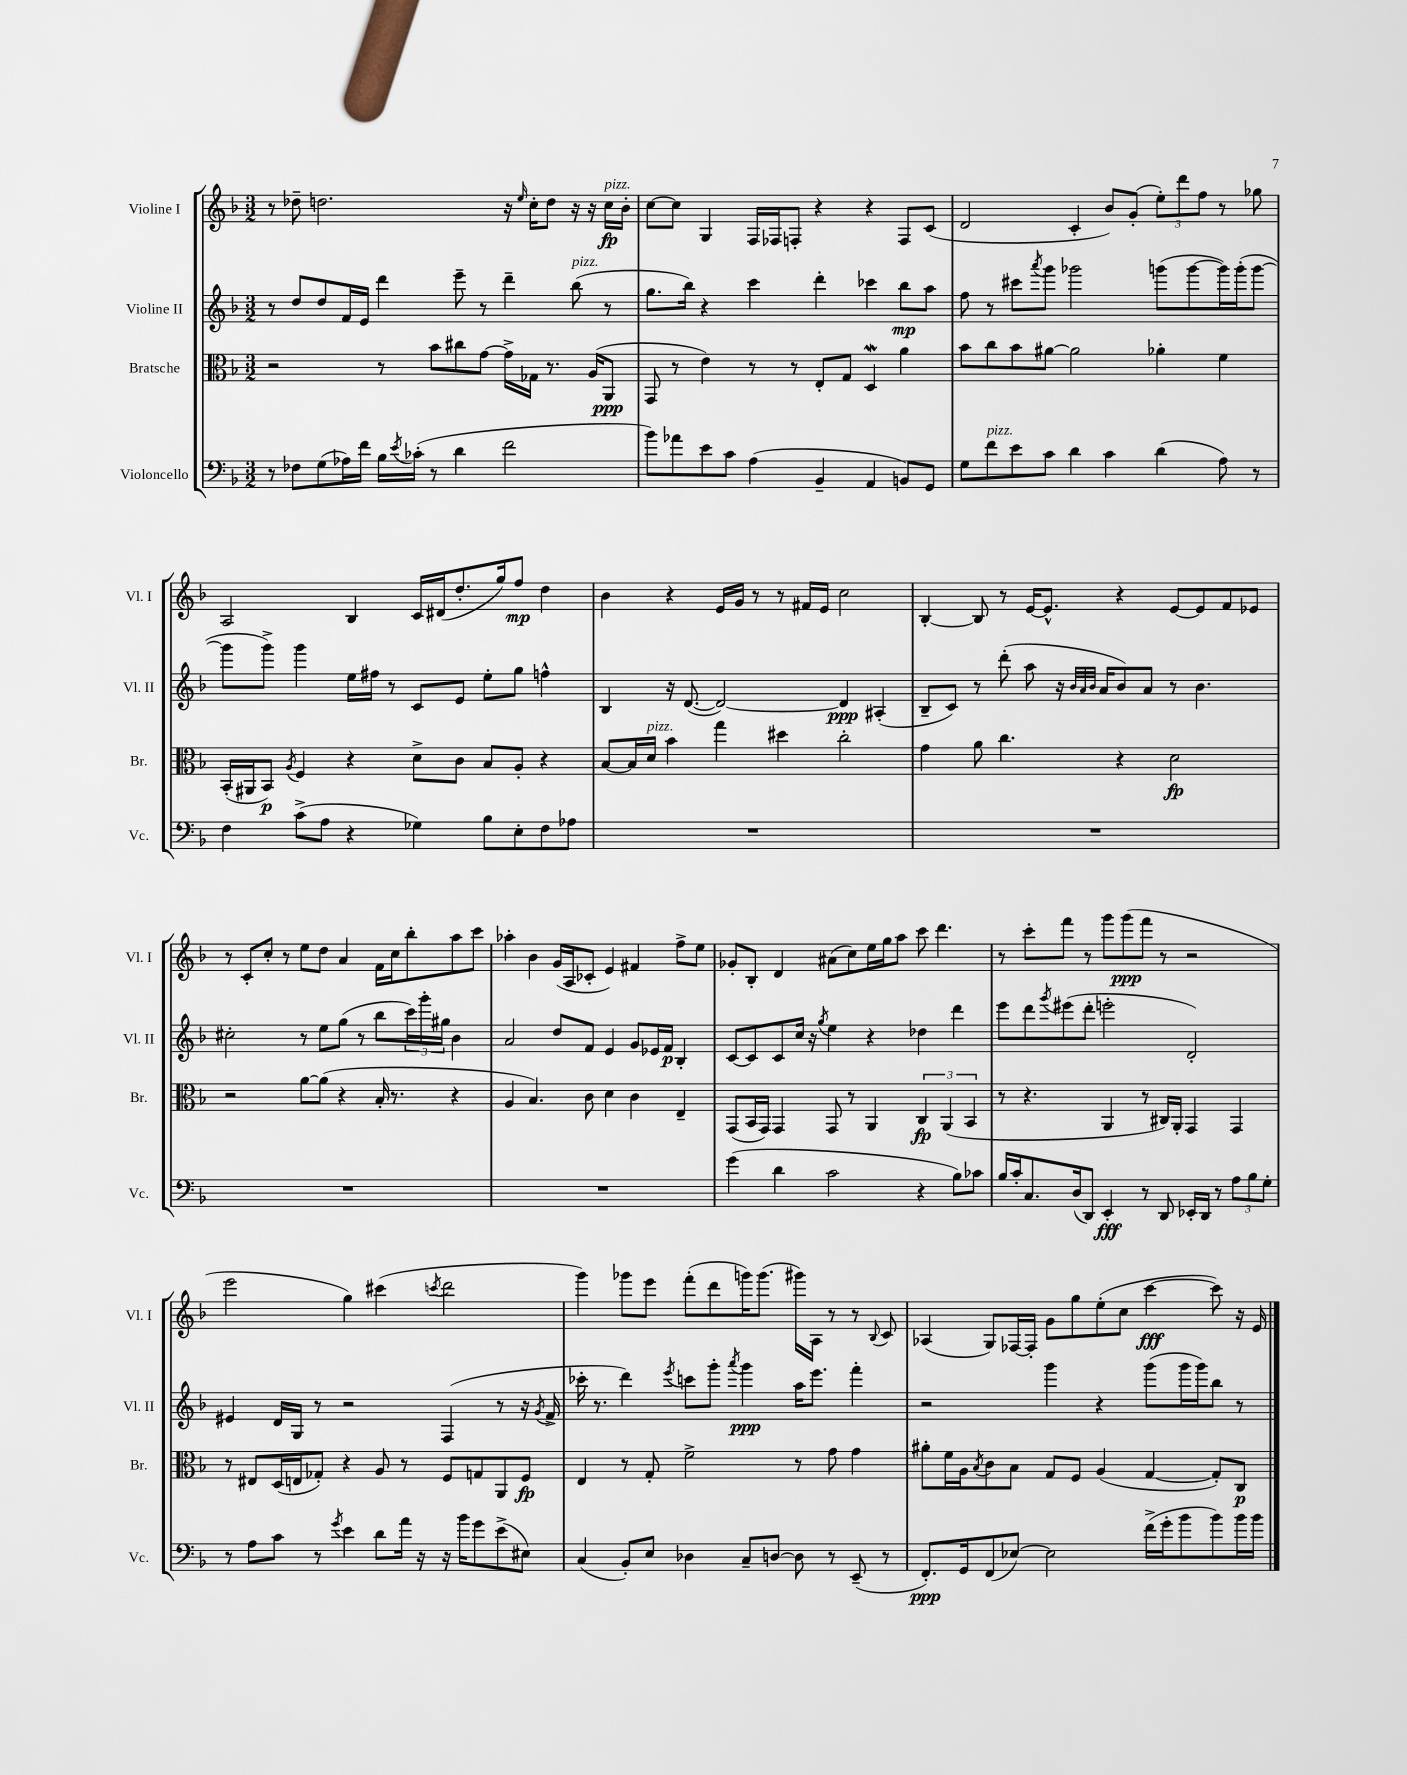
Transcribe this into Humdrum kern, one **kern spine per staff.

**kern	**dynam	**kern	**dynam	**kern	**dynam	**kern	**dynam
*part4	*part4	*part3	*part3	*part2	*part2	*part1	*part1
*staff4	*staff4	*staff3	*staff3	*staff2	*staff2	*staff1	*staff1
*I"Violoncello	*	*I"Bratsche	*	*I"Violine II	*	*I"Violine I	*
*I'Vc.	*	*I'Br.	*	*I'Vl. II	*	*I'Vl. I	*
*clefF4	*	*clefC3	*	*clefG2	*	*clefG2	*
*k[b-]	*	*k[b-]	*	*k[b-]	*	*k[b-]	*
*M3/2	*	*M3/2	*	*M3/2	*	*M3/2	*
=14	=14	=14	=14	=14	=14	=14	=14
8r	.	2r	.	8r	.	8r	.
8F-X\L	.	.	.	8dd/L	.	8dd-X~\	.
(8G\	.	.	.	8dd/	.	2.ddn\	.
16A-X\L)	.	.	.	16f/L	.	.	.
16f\JJ	.	.	.	16e/JJ	.	.	.
16B-\LL	.	8r	.	4ddd\	.	.	.
8qe/	.	.	.	.	.	.	.
(16c-X'\JJ	.	.	.	.	.	.	.
8r	.	8b-\L	.	.	.	.	.
4d\	.	8cc#X\	.	8eee~\	.	.	.
.	.	[8g\J	.	8r	.	.	.
2f\	.	16g^\LL]	.	4ddd~\	.	16r	.
.	.	.	.	.	.	16qqee/	.
.	.	16G-X\JJ	.	.	.	16cc'\KL	.
.	.	8.r	.	.	.	8dd\J	.
!	!	!	!	!LO:TX:a:i:t=pizz.	!	!	!
.	.	.	.	(8bb-\	.	16r	.
.	.	(16A/KL	.	.	.	16r	.
!	!	!	!	!	!	!LO:TX:a:i:t=pizz.	!
.	.	8AA/J	ppp	8r	.	16cc\LL	fp
.	.	.	.	.	.	16b-'\JJ	.
=15	=15	=15	=15	=15	=15	=15	=15
8b-\L)	.	8GG/	.	8.gg\L	.	[8cc\L	.
8a-X\	.	8r	.	.	.	8cc\J]	.
.	.	.	.	16bb-\Jk)	.	.	.
8e\	.	4e\)	.	4r	.	4G/	.
8c\J	.	.	.	.	.	.	.
(4A\	.	8r	.	4ccc\	.	16F/LL	.
.	.	.	.	.	.	16F-X/J	.
.	.	8r	.	.	.	8Fn'/J	.
4BB-~/	.	8E'/L	.	4ddd'\	.	4r	.
.	.	8G/J	.	.	.	.	.
4AA/	.	4DW/	.	4ccc-X\	.	4r	.
8BBn/L)	.	4a\	.	8bb-\L	mp	8F/L	.
8GG/J	.	.	.	8aa\J	.	(8c/J	.
=16	=16	=16	=16	=16	=16	=16	=16
8G\L	.	8b-\L	.	8ff\	.	2d/	.
!LO:TX:a:i:t=pizz.	!	!	!	!	!	!	!
8f\	.	8cc\	.	8r	.	.	.
8e\	.	8b-\	.	8ccc#X\L	.	.	.
.	.	.	.	8qaaa/	.	.	.
8c\J	.	[8a#X\J	.	8ggg\J	.	.	.
4d\	.	2a#\]	.	2ggg-X\	.	4c'/	.
4c\	.	.	.	.	.	8b-/L)	.
.	.	.	.	.	.	(8g'/J	.
(4d\	.	4a-X'\	.	(8gggn\L	.	12ee'\L)	.
.	.	.	.	.	.	12ddd\	.
.	.	.	.	[8ggg\	.	.	.
.	.	.	.	.	.	12ff\J	.
8A\)	.	4f\	.	16ggg\L])	.	8r	.
.	.	.	.	(16ggg'\J	.	.	.
8r	.	.	.	[8ggg\J	.	8gg-X\	.
!!LO:LB:g=z
=17	=17	=17	=17	=17	=17	=17	=17
4F\	.	(16BB-'/LL	.	8ggg\L]	.	2A/	.
.	.	16AA#X/J	.	.	.	.	.
.	.	8BB-/J)	p	8ggg^\J)	.	.	.
.	.	8qA/	.	.	.	.	.
(8c^\L	.	4F/	.	4ggg\	.	.	.
8A\J	.	.	.	.	.	.	.
4r	.	4r	.	16ee\LL	.	4B-/	.
.	.	.	.	16ff#X\JJ	.	.	.
.	.	.	.	8r	.	.	.
4G-X\)	.	8d^\L	.	8c/L	.	16c/LL	.
.	.	.	.	.	.	(16d#X/J	.
.	.	8c\J	.	8e/J	.	8.dd'/	.
8B-\L	.	8B-/L	.	8ee'\L	.	.	.
.	.	.	.	.	.	16gg/k)	.
8E'\	.	8A'/J	.	8gg\J	.	8ff/J	mp
8F\	.	4r	.	4ffn^^\	.	4dd\	.
8A-X\J	.	.	.	.	.	.	.
=18	=18	=18	=18	=18	=18	=18	=18
1.r	.	[8B-/L	.	4B-/	.	4b-\	.
.	.	16B-/L]	.	.	.	.	.
!	!	!LO:TX:a:i:t=pizz.	!	!	!	!	!
.	.	16d/JJ	.	.	.	.	.
.	.	4b-\	.	16r	.	4r	.
.	.	.	.	([8.d/	.	.	.
.	.	4gg\	.	2d/_)	.	16e/LL	.
.	.	.	.	.	.	16g/JJ	.
.	.	.	.	.	.	8r	.
.	.	4dd#X\	.	.	.	8r	.
.	.	.	.	.	.	16f#X/LL	.
.	.	.	.	.	.	16e/JJ	.
.	.	2cc'\	.	4d/]	ppp	2cc\	.
.	.	.	.	(4A#X'/	.	.	.
=19	=19	=19	=19	=19	=19	=19	=19
1.r	.	4g\	.	8B-~/L	.	[4B-'/	.
.	.	.	.	8c/J)	.	.	.
.	.	8a\	.	8r	.	8B-/]	.
.	.	4.cc\	.	(8ddd'\	.	8r	.
.	.	.	.	8aa\	.	[16e/KL	.
.	.	.	.	.	.	8.e^^/J]	.
.	.	.	.	16r	.	.	.
.	.	.	.	32qqb-/LLL	.	.	.
.	.	.	.	32qqa/	.	.	.
.	.	.	.	32qqb-/JJJ	.	.	.
.	.	.	.	16a/KL	.	.	.
.	.	4r	.	8b-/)	.	4r	.
.	.	.	.	8a/J	.	.	.
.	.	2d\	fp	8r	.	[8e/L	.
.	.	.	.	4.b-\	.	8e/]	.
.	.	.	.	.	.	8f/	.
.	.	.	.	.	.	8e-X/J	.
!!LO:LB:g=z
=20	=20	=20	=20	=20	=20	=20	=20
1.r	.	2r	.	2cc#X'\	.	8r	.
.	.	.	.	.	.	8c'/L	.
.	.	.	.	.	.	8cc'/J	.
.	.	.	.	.	.	8r	.
.	.	[8a\L	.	8r	.	8ee\L	.
.	.	(8a\J]	.	8ee\L	.	8dd\J	.
.	.	4r	.	(8gg\J	.	4a/	.
.	.	.	.	8r	.	.	.
.	.	16B-'/	.	8bb-\L	.	16f\LL	.
.	.	8.r	.	.	.	16cc\J	.
.	.	.	.	24ccc\L)	.	8bb-'\	.
.	.	.	.	24ggg'\	.	.	.
.	.	.	.	24gg#X\JJ	.	.	.
.	.	4r	.	4b-\	.	8aa\	.
.	.	.	.	.	.	8ccc\J	.
=21	=21	=21	=21	=21	=21	=21	=21
1.r	.	4A/	.	2a/	.	4aa-X'\	.
.	.	4.B-/)	.	.	.	4b-\	.
.	.	.	.	8dd/L	.	(16g/LL	.
.	.	.	.	.	.	16A/J	.
.	.	8c\	.	8f/J	.	8c-X'/J	.
.	.	4d\	.	4e/	.	4e/)	.
.	.	4c\	.	8g/L	.	4f#X/	.
.	.	.	.	16e-X/L	.	.	.
.	.	.	.	16f/JJ	p	.	.
.	.	4E~/	.	4B-'/	.	8ff^\L	.
.	.	.	.	.	.	8ee\J	.
=22	=22	=22	=22	=22	=22	=22	=22
(4g\	.	(8GG/L	.	[8c/L	.	8g-X'/L	.
.	.	16BB-/L	.	8c/]	.	8B-'/J	.
.	.	16GG/JJ)	.	.	.	.	.
4d\	.	4GG/	.	8c/	.	4d/	.
.	.	.	.	16cc/Jk	.	.	.
.	.	.	.	16r	.	.	.
.	.	.	.	8qgg/	.	.	.
2c\	.	8GG/	.	4ee\	.	(8a#X\L	.
.	.	8r	.	.	.	8cc\)	.
.	.	4AA/	.	4r	.	16ee\L	.
.	.	.	.	.	.	16gg\J	.
.	.	.	.	.	.	8aa\J	.
4r	.	6C/	fp	4dd-X\	.	8ccc\	.
.	.	.	.	.	.	4.ddd\	.
.	.	(6AA/	.	.	.	.	.
8B-\L)	.	.	.	4ddd\	.	.	.
.	.	6BB-/	.	.	.	.	.
8c-X\J	.	.	.	.	.	.	.
=23	=23	=23	=23	=23	=23	=23	=23
16B-/LL	.	8r	.	8eee\L	.	8r	.
16c'/J	.	.	.	.	.	.	.
8.C/	.	4.r	.	8ddd\	.	8ccc'\L	.
.	.	.	.	8qggg/	.	.	.
.	.	.	.	(8eee#X\	.	8fff\J	.
(16D/k	.	.	.	.	.	.	.
8DD/J)	.	.	.	8ddd'\J	.	8r	.
4EE'/	fff	4AA/	.	2eeen'\	.	8ggg\L	.
.	.	.	.	.	.	(8ggg\	ppp
8r	.	8r	.	.	.	8fff\J	.
8DD/	.	16C#X/LL)	.	.	.	8r	.
.	.	16AA'/JJ	.	.	.	.	.
16EE-X'/LL	.	4GG/	.	2d'/)	.	2r	.
16DD/JJ	.	.	.	.	.	.	.
8r	.	.	.	.	.	.	.
12A\L	.	4GG/	.	.	.	.	.
12B-\	.	.	.	.	.	.	.
12G'\J	.	.	.	.	.	.	.
!!LO:LB:g=z
=24	=24	=24	=24	=24	=24	=24	=24
8r	.	8r	.	4e#X/	.	2eee\	.
8A\L	.	8E#X/L	.	.	.	.	.
8c\J	.	(16D/L	.	16d/LL	.	.	.
.	.	16En/J	.	16G/JJ	.	.	.
8r	.	8G-X'/J)	.	8r	.	.	.
8qg/	.	.	.	.	.	.	.
4e\	.	4r	.	2r	.	4gg\)	.
8d\L	.	8A/	.	.	.	(4ccc#X\	.
16a\Jk	.	8r	.	.	.	.	.
16r	.	.	.	.	.	.	.
.	.	.	.	.	.	8qcccn/	.
16r	.	8F/L	.	(4F/	.	2ddd\	.
16b-\KL	.	.	.	.	.	.	.
8g\	.	8Gn/	.	.	.	.	.
(8e^\	.	8AA/	.	8r	.	.	.
8E#X\J)	.	8F/J	fp	16r	.	.	.
.	.	.	.	8qg/	.	.	.
.	.	.	.	16f^/	.	.	.
=25	=25	=25	=25	=25	=25	=25	=25
(4C/	.	4E/	.	16ccc-X'\	.	4ggg\)	.
.	.	.	.	8.r	.	.	.
8BB-'/L)	.	8r	.	4ddd\)	.	8ggg-X\L	.
8E/J	.	8G'/	.	.	.	8eee\J	.
.	.	.	.	8qeee/	.	.	.
4D-X\	.	2f^\	.	8cccn\L	.	(8fff'\L	.
.	.	.	.	8ggg'\J	.	8ddd\	.
.	.	.	.	8qaaa/	.	.	.
8C~/L	.	.	.	4ggg\	ppp	16gggn\K)	.
.	.	.	.	.	.	(8.ggg\J	.
[8Dn/J	.	.	.	.	.	.	.
8D\]	.	8r	.	16aa\KL	.	16ggg#X\LL)	.
.	.	.	.	8.eee\J	.	16A\JJ	.
8r	.	8g\	.	.	.	8r	.
(8EE~/	.	4g\	.	4fff'\	.	8r	.
.	.	.	.	.	.	8qqB-/	.
8r	.	.	.	.	.	8c/	.
=26	=26	=26	=26	=26	=26	=26	=26
8.FF'/L)	ppp	8a#X'\L	.	2r	.	(4A-X/	.
.	.	16f\L	.	.	.	.	.
16GG/k	.	16A\J	.	.	.	.	.
.	.	8qB-/	.	.	.	.	.
(8FF/	.	8c\	.	.	.	8G/L)	.
[8E-X/J)	.	8B-\J	.	.	.	[16F-X/L	.
.	.	.	.	.	.	16F-'/JJ]	.
2E-\]	.	8G/L	.	4ggg\	.	8g\L	.
.	.	8F/J	.	.	.	8gg\	.
.	.	(4A/	.	4r	.	(8ee'\	.
.	.	.	.	.	.	8cc\J	.
(16f^\LL	.	[4G/	.	(8ggg\L	.	[4ccc\	fff
16g'\J	.	.	.	.	.	.	.
8b-\	.	.	.	16ggg\L	.	.	.
.	.	.	.	16ggg\J)	.	.	.
8b-\)	.	8G'/L])	.	8bb-\J	.	8ccc\])	.
16b-\L	.	8C/J	p	8r	.	16r	.
16b-\JJ	.	.	.	.	.	16e/	.
==	==	==	==	==	==	==	==
*-	*-	*-	*-	*-	*-	*-	*-
